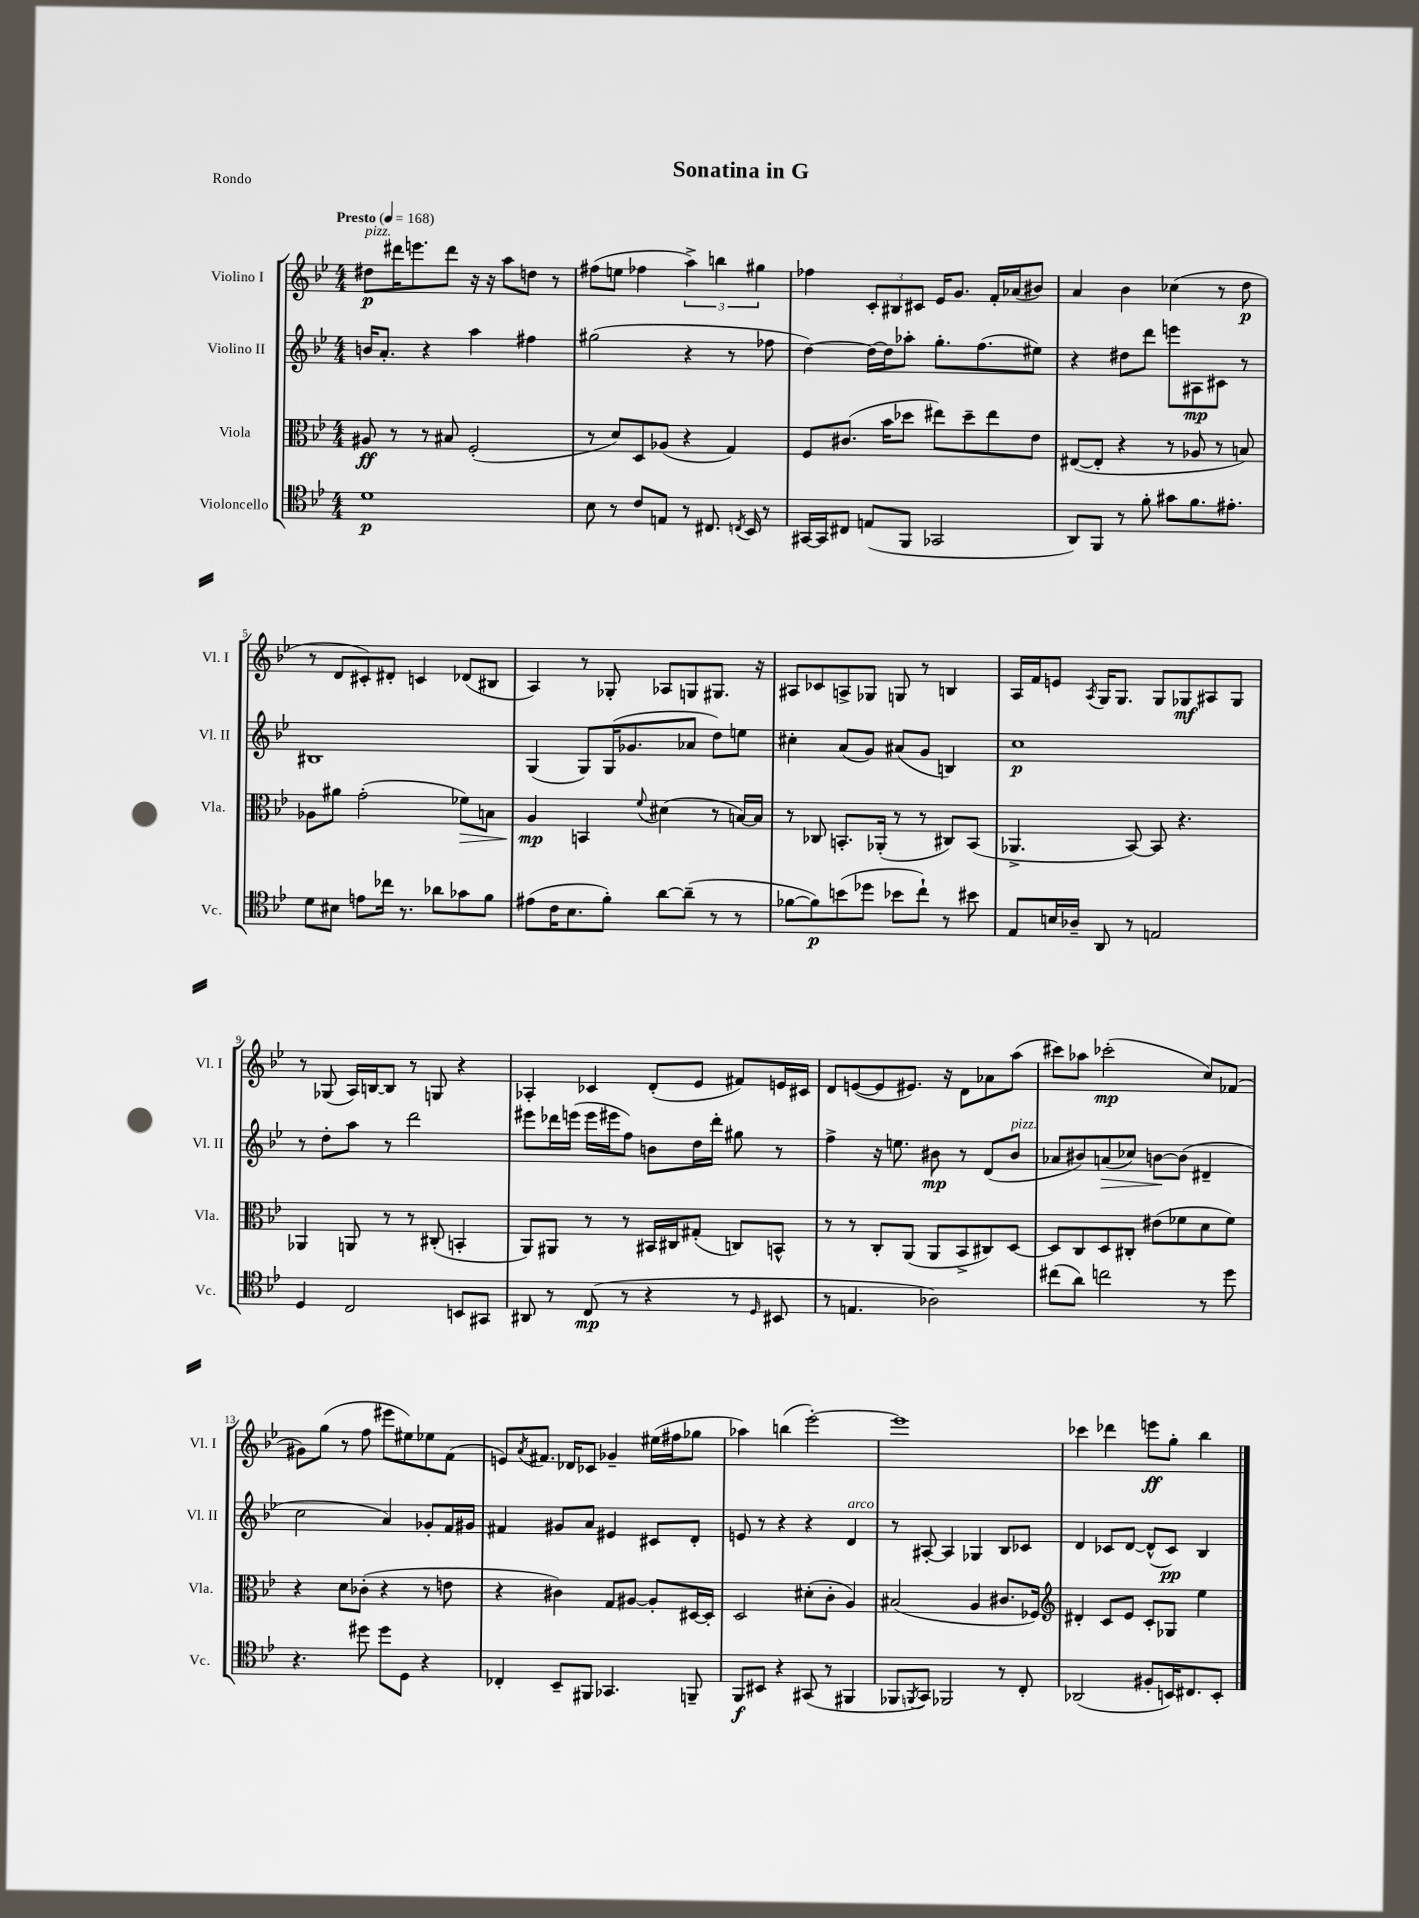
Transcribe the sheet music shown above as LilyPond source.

\header { title = "Sonatina in G" piece = "Rondo" }
<<
\new StaffGroup <<
\new Staff = "s0" \with { instrumentName = "Violino I" shortInstrumentName = "Vl. I" } {
    \clef treble \key bes \major \numericTimeSignature \time 4/4 \tempo "Presto" 4 = 168
    dis''8\p^\markup { \italic "pizz." } dis'''16 e'''8. dis'''8 r16 r16 a''8 d''8 r8 |
    fis''8( e''8 fes''4 \tuplet 3/2 { a''4->) b''4 gis''4 } |
    fes''4 \tuplet 3/2 { c'8-. bis8 cis'8 } ees'16 g'8. f'16-. aes'16( bis'8) |
    a'4 bes'4 ces''4( r8 d''8\p |
    r8 d'8 cis'8-.) dis'8-. c'4 des'8( bis8 |
    a4) r8 ges8-. aes8 g8 gis8. r16 |
    ais8 ces'8 a8-> ges8 g8 r8 b4 |
    a16 f'16 e'8 \acciaccatura { a8 } g16 g8. g8 ges8\mf ais8 ges8 |
    r8 ges8( a16) b16~ b8 r8 g8 r4 |
    aes4-. ces'4 d'8-.( ees'8 fis'8) e'16 cis'16 |
    d'8 e'8~( e'8 eis'8.) r16 d'8 aes'8 a''8( |
    cis'''8) aes''8 ces'''2-.\mp( c''8) fes'8( |
    gis'8) g''8( r8 f''8 eis'''8 eis''8) ees''8 f'8( |
    e'8) \acciaccatura { a'8 } fis'8. des'16 ces'8 ges'4-- eis''16( fis''16 ges''8 |
    aes''4) b''4( ees'''2~-.) |
    ees'''1 |
    ces'''4 des'''4 e'''8\ff g''8-. bes''4 \bar "|." |
}
\new Staff = "s1" \with { instrumentName = "Violino II" shortInstrumentName = "Vl. II" } {
    \clef treble \key bes \major \numericTimeSignature \time 4/4
    b'16 a'8.-. r4 a''4 fis''4 |
    gis''2( r4 r8 fes''8 |
    d''4~) d''16~ d''16 aes''8-. g''8.-. f''8.( eis''8) |
    r4 dis''8 d'''8 e'''8 ais8\mp cis'8 r8 |
    bis1 |
    g4( g8) g16( ges'8. aes'8 d''8) e''8 |
    cis''4-. a'8( g'8) ais'8( g'8 b4) |
    c''1\p |
    r8 d''8-. a''8 r8 d'''2 |
    eis'''8 des'''16 e'''16( e'''16 eis'''16 f''8) b'8 d''16 des'''16-. gis''8 r8 |
    f''4-> r16 e''8. bis'8\mp r8 d'8( bis'8^\markup { \italic "pizz." } |
    aes'8 bis'8) a'8\>( ces''8) b'8~\! b'8( dis'4-- |
    c''2 a'4) ges'8-. f'16 gis'16 |
    fis'4 gis'8 a'8 eis'4 cis'8 d'8-. |
    e'8 r8 r4 r4 d'4^\markup { \italic "arco" } |
    r8 ais8~-. ais4 ges4 bes8 ces'8 |
    d'4 ces'8 d'8~ d'8-^( ces'8\pp) bes4 \bar "|." |
}
\new Staff = "s2" \with { instrumentName = "Viola" shortInstrumentName = "Vla." } {
    \clef alto \key bes \major \numericTimeSignature \time 4/4
    ais8\ff r8 r8 bis8 f2-.( |
    r8 d'8) d8 aes8( r4 g4) |
    f8 cis'8.( bes'16 des''8 eis''8) des''8-- eis''8 ees'8 |
    eis8~( eis8-. r4 r8 aes8 r8 b8) |
    aes8 ais'8 g'2-.( fes'8\>) b8 |
    a4\mp\! b,4 \appoggiatura { f'8 } dis'4( r8 b16~) b16 |
    r8 ces8 b,8.-. aes,16-.( r8 r8 cis8) b,8( |
    aes,4.-> bes,8~) bes,8 r4. |
    aes,4 a,8 r8 r8 cis8-.( b,4-. |
    a,8) ais,8 r8 r8 bis,16 cis16 gis8-.( c8) b,8-^ |
    r8 r8 c8-. a,8( a,8 bes,8-> cis8) d8~ |
    d8 c8 d8 cis8-. eis'8( fes'8 d'8 fes'8) |
    r4 d'8 ces'8-.( r4 r8 e'8 |
    r4 cis'4) g8 ais8~ ais8-. dis16~ dis16-. |
    d2 dis'8-.( c'8-. a4) |
    bis2( a4 cis'8. fes16) |
    \clef treble dis'4-. c'8 ees'8 c'8-. ges8 ees''4 \bar "|." |
}
\new Staff = "s3" \with { instrumentName = "Violoncello" shortInstrumentName = "Vc." } {
    \clef tenor \key bes \major \numericTimeSignature \time 4/4
    d'1\p |
    bes8 r8 c'8 e8 r8 cis8. \acciaccatura { c8 } bes,16 r8 |
    gis,16~ gis,16 cis8 e8( f,8 ges,2 |
    a,8) f,8 r8 f'8-. gis'8 f'8. eis'8.-. |
    d'8 bis8 e'8 ces''16 r8. aes'8 ges'8 f'8 |
    eis'8( c'16 bes8. f'8-.) a'8~ a'8--( r8 r8 |
    fes'8~ fes'8\p) b'8( des''8 bes'8 c''8-!) r8 bis'8 |
    ees8 b16 aes16-- a,8 r8 e2 |
    d4 c2 b,8 gis,8 |
    ais,8 r8 c8\mp( r8 r4 r8 \grace { d16 } bis,8 |
    r8 e4. aes2) |
    cis''8( a'8) c''2 r8 d''8 |
    r4. dis''8 dis''8 d8 r4 |
    ces4-. bes,8-- fis,8 ges,4. f,8-- |
    f,8\f bis,8 r4 gis,8( r8 fis,4 |
    fes,8 \acciaccatura { f,8 } g,8) fes,2 r8 c8-. |
    aes,2( fis8-. b,16) cis8. b,8-. \bar "|." |
}
>>
>>
